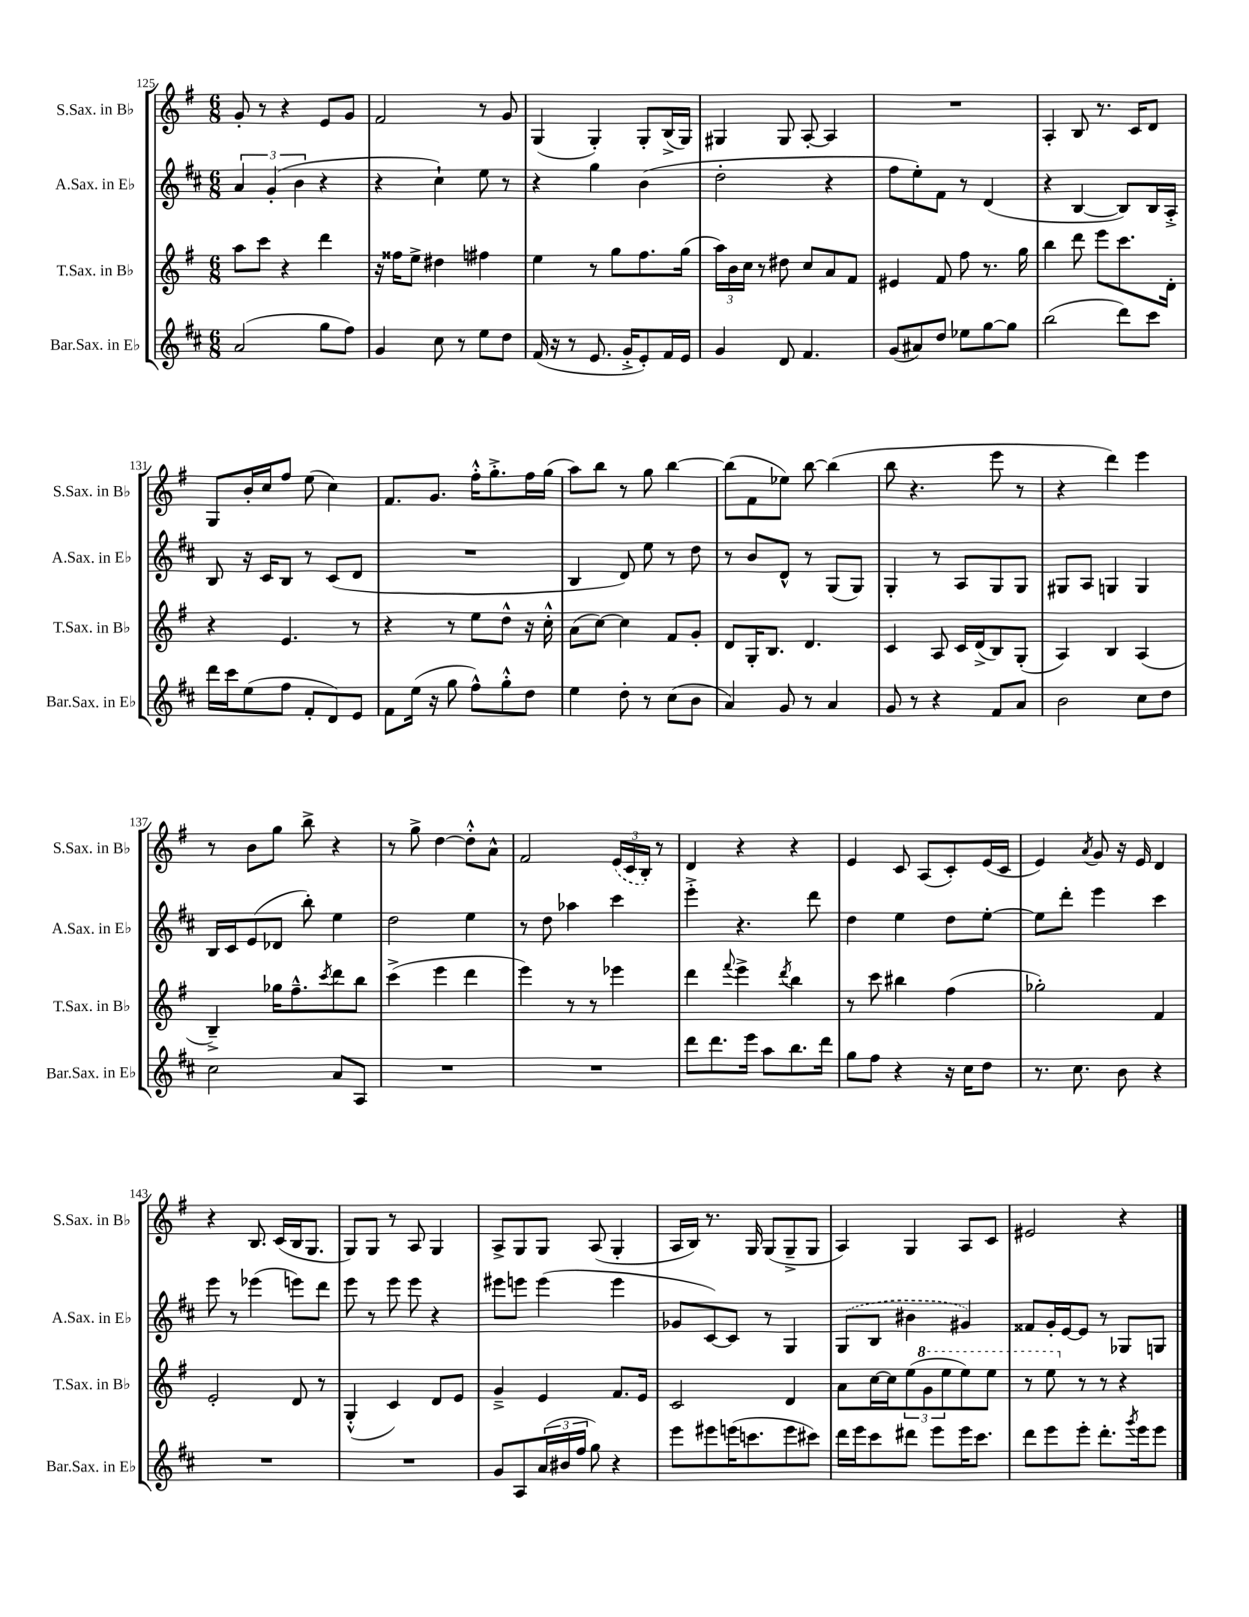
<<
\new StaffGroup <<
\new Staff = "s0" \with { instrumentName = "S.Sax. in Bb" shortInstrumentName = "S.Sax. in Bb" } {
    \clef treble \key g \major \numericTimeSignature \time 6/8
    g'8-. r8 r4 e'8 g'8 |
    fis'2 r8 g'8 |
    g4( g4-.) g8-. b16->( g16) |
    gis4 gis8 a8~-. a4 |
    R2. |
    a4-. b8 r8. c'16 d'8 |
    g8 b'16-. c''16 fis''8 e''8( c''4) |
    fis'8. g'8. fis''16-.-^ g''8.-.-> fis''16 g''16( |
    a''8) b''8 r8 g''8 b''4~ |
    b''8( fis'8 ees''8) b''8~ b''4( |
    b''8 r4. e'''8 r8 |
    r4 d'''4) e'''4 |
    r8 b'8 g''8 b''8-> r4 |
    r8 g''8-> d''4~ d''8-.-^ a'8-^ |
    fis'2 \tuplet 3/2 { \once \slurDashed e'16( c'16 b16-.) } r8 |
    d'4 r4 r4 |
    e'4 c'8 a8( c'8-.) e'16( c'16 |
    e'4) \acciaccatura { a'8 } g'8 r16 e'16 d'4 |
    r4 b8. c'16( b16 g8. |
    g8) g8 r8 a8 g4 |
    a8-> g8 g8 a8( g4-. |
    a16 b16) r8. g16 g8( g8---> g8 |
    a4) g4 a8 c'8 |
    eis'2 r4 \bar "|." |
}
\new Staff = "s1" \with { instrumentName = "A.Sax. in Eb" shortInstrumentName = "A.Sax. in Eb" } {
    \clef treble \key d \major \numericTimeSignature \time 6/8
    \tuplet 3/2 { a'4 g'4-.( b'4 } r4 |
    r4 cis''4-!) e''8 r8 |
    r4 g''4 b'4( |
    d''2-. r4 |
    fis''8 e''8-.) fis'8 r8 d'4( |
    r4 b4~ b8) b16 a16-.-> |
    b8 r16 cis'16 b8 r8 cis'8( d'8 |
    R2. |
    b4 d'8) e''8 r8 d''8 |
    r8 b'8 d'8-^ r8 g8( g8) |
    g4-. r8 a8 g8 g8 |
    gis8 a8 g4 g4 |
    b16 cis'16 e'8( des'8 b''8-.) e''4 |
    d''2 e''4 |
    r8 d''8 aes''4 cis'''4 |
    e'''4-.-> r4. d'''8 |
    d''4 e''4 d''8 e''8~-. |
    e''8 d'''8-. e'''4 cis'''4 |
    e'''8 r8 ees'''4( e'''8) d'''8 |
    e'''8 r8 e'''8 e'''8 r4 |
    eis'''8 e'''8 e'''4( e'''4 |
    ges'8 cis'8~) cis'8 r8 g4 |
    \once \slurDashed g8( b8 bis'4 gis'4) |
    fisis'8 g'16-. e'16~ e'8 r8 ges8 g8 \bar "|." |
}
\new Staff = "s2" \with { instrumentName = "T.Sax. in Bb" shortInstrumentName = "T.Sax. in Bb" } {
    \clef treble \key g \major \numericTimeSignature \time 6/8
    a''8 c'''8 r4 d'''4 |
    r16 fisis''16 e''8-> dis''4 fis''4 |
    e''4 r8 g''8 fis''8. g''16( |
    \tuplet 3/2 { a''16) b'16 c''16 } r8 dis''8 c''8 a'8 fis'8 |
    eis'4 fis'8 fis''8 r8. g''16 |
    b''4 d'''8 e'''8 c'''8. d'16-. |
    r4 e'4. r8 |
    r4 r8 e''8 d''8-^ r16 c''16-.-^ |
    a'8( c''8~) c''4 fis'8 g'8-. |
    d'8 g16-. b8. d'4. |
    c'4 a8 c'16 d'16->( b8) g8-.( |
    a4) b4 a4( |
    b4--->) ges''16 fis''8.---^ \acciaccatura { c'''8 } d'''8 b''8 |
    c'''4->( e'''4 d'''4 |
    e'''4) r8 r8 ees'''4 |
    d'''4 \appoggiatura { fis'''8 } e'''4-> \acciaccatura { d'''8 } b''4 |
    r8 c'''8 bis''4 fis''4( |
    ges''2-.) fis'4 |
    e'2-. d'8 r8 |
    g4-.-^( c'4) d'8 e'8 |
    g'4---> e'4 fis'8. e'16 |
    c'2 d'4 |
    a'8 c''16~ c''16 \tuplet 3/2 { e''8( \ottava #1 g''8 e'''8 } e'''8) e'''8 |
    r8 e'''8 \ottava #0 r8 r8 r4 \bar "|." |
}
\new Staff = "s3" \with { instrumentName = "Bar.Sax. in Eb" shortInstrumentName = "Bar.Sax. in Eb" } {
    \clef treble \key d \major \numericTimeSignature \time 6/8
    a'2( g''8 fis''8) |
    g'4 cis''8 r8 e''8 d''8 |
    fis'16( r16 r8 e'8. g'16-.-> e'8-.) fis'16 e'16 |
    g'4 d'8 fis'4. |
    g'8( ais'8) d''8 ees''8 g''8~ g''8 |
    b''2( d'''8) cis'''8 |
    d'''16 cis'''16 e''8( fis''8 fis'8-. d'8) e'8 |
    fis'8 e''16( r16 g''8 fis''8-^) g''8-.-^ d''8 |
    e''4 d''8-. r8 cis''8( b'8 |
    a'4) g'8 r8 a'4 |
    g'8 r8 r4 fis'8 a'8 |
    b'2 cis''8 d''8 |
    cis''2 a'8 a8 |
    R2. |
    R2. |
    d'''8 d'''8. e'''16 a''8 b''8. d'''16 |
    g''8 fis''8 r4 r16 cis''16 d''8 |
    r8. cis''8. b'8 r4 |
    R2. |
    R2. |
    g'8 a8 \tuplet 3/2 { a'16( bis'16 fis''16 } g''8) r4 |
    e'''8 eis'''8 e'''16( c'''8. e'''8 cis'''8) |
    d'''16 e'''16 cis'''8 dis'''8 e'''8 e'''16 cis'''8. |
    d'''8 e'''8 e'''8-. d'''8.-. \acciaccatura { g'''8 } e'''16 e'''8 \bar "|." |
}
>>
>>
\layout { \context { \Score currentBarNumber = #125 } }
